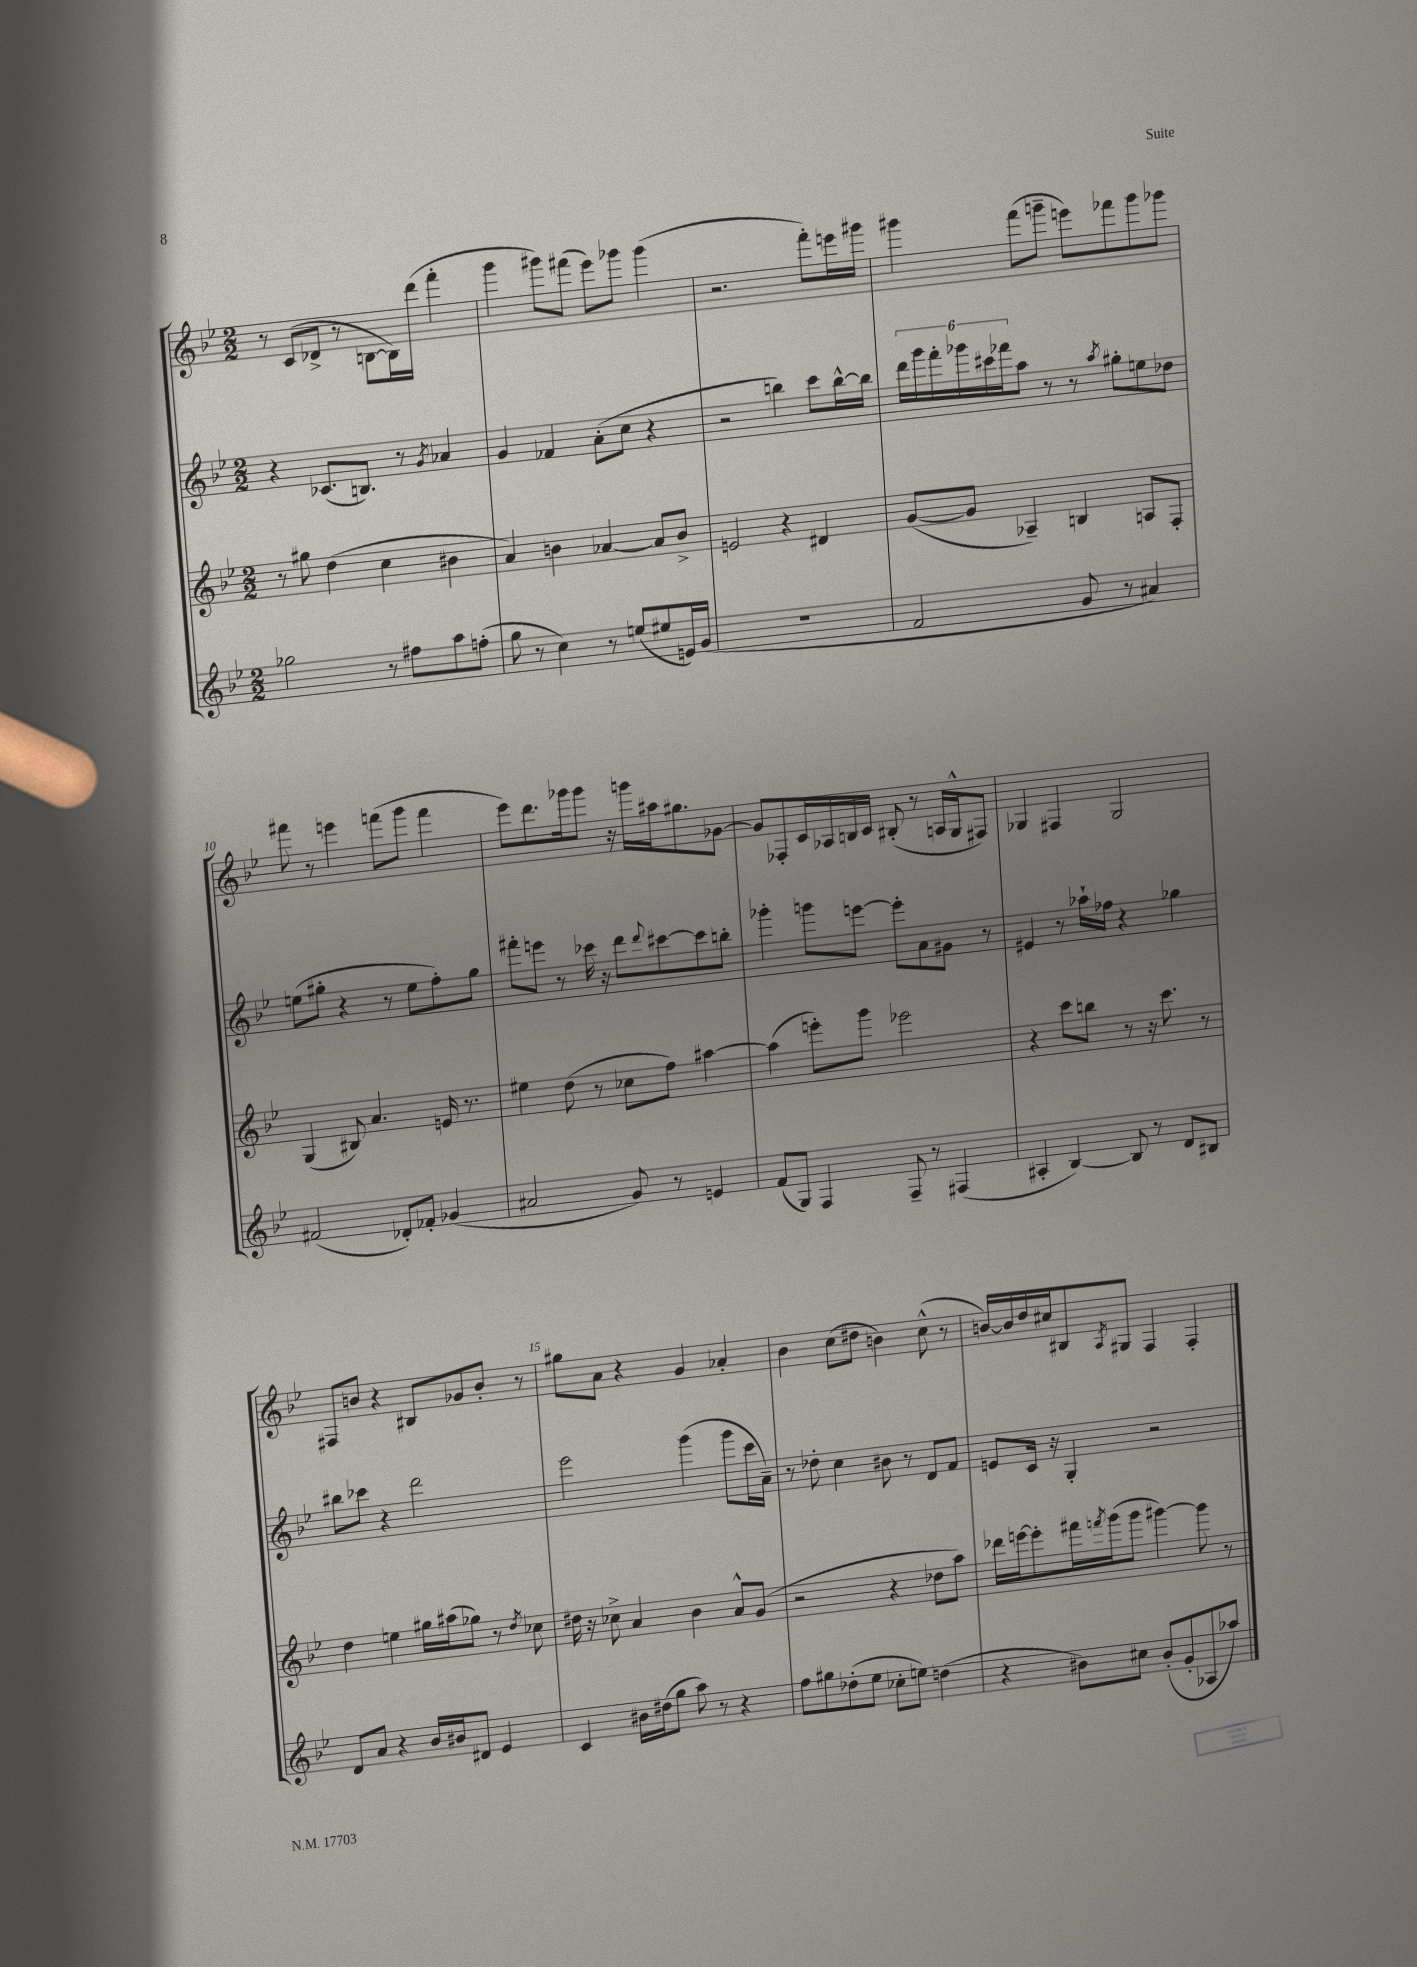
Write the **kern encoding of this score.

**kern	**kern	**kern	**kern
*staff4	*staff3	*staff2	*staff1
*clefG2	*clefG2	*clefG2	*clefG2
*k[b-e-]	*k[b-e-]	*k[b-e-]	*k[b-e-]
*M2/2	*M2/2	*M2/2	*M2/2
2gg-	8r	4r	8r
.	8gg#	.	(8c
.	(4dd	(8.c-	8d-^
.	.	.	8r
.	.	8.B)	.
8r	4cc	.	[8B
8ff#	.	8r	16B])
.	.	.	(16ddd
.	.	8qg	.
8aa	4b#	4a-	4fff'
(8ff'	.	.	.
=	=	=	=
8gg	4a)	4g	4ggg
8r	.	.	.
4cc)	4b	4f-	8ggg#)
.	.	.	(8fff#
8r	[4a-	(8a'	8eee-)
(8ee	.	8cc	8ggg-
8ee#	8a-]	4r	(4ggg-
16e)	8b^	.	.
(16g	.	.	.
=	=	=	=
1r	2e	2r	2.r
.	4r	4bb)	.
.	4d#	8ccc	8fff')
.	.	[16bb^^	16eee
.	.	16bb]	16ggg#
=	=	=	=
2f	([8g	24ddd	4ggg#
.	.	24ggg	.
.	.	24fff'	.
.	8g]	24ggg-	.
.	.	24ccc#	.
.	.	24fff-	.
.	4A-~)	8aa	(8fff
.	.	8r	8ggg~
8g	4B	8r	8eee)
.	.	8qaa	.
8r	.	8gg#'	8fff-
4a#)	8A	8ee	8ggg
.	8F'	8dd-	8ggg-
=	=	=	=
(2f#	(4G	(8ee	8fff#
.	.	8gg#'	8r
.	8B#)	4r	4eee
.	4.a	.	.
8d-')	.	8r	(8fff
8f-'	.	8ee	8ggg
(4g-	16e	8ff')	4fff
.	8.r	.	.
.	.	8gg#	.
=	=	=	=
2a#	4ee#	8fff#'	8eee-)
.	.	8eee	8.ddd
.	(8dd	8r	.
.	.	.	16ggg-
.	8r	16ccc-	8ggg-
.	.	16r	.
8g)	8cc-	8ddd	16r
.	.	.	16ggg
.	.	8qqddd	.
8r	8ff)	[8ccc#	16aa#
.	.	.	8.gg#
4e	[4aa#	8ccc#]	.
.	.	8bb'	[8g-
=	=	=	=
(8f	(4aa#]	4ggg-'	8g-]
8G)	.	.	8F-'
4F	8eee')	8ggg	16c
.	.	.	16A-
.	8ggg	[8eee	16B
.	.	.	16c
8F~	2eee-	8eee']	(8B#'
8r	.	8a	8r
(4F#	.	8g#	16A
.	.	.	16G^^
.	.	8r	8F#)
=	=	=	=
4A#'	4r	4e#	4G-
[4B-)	8ccc	8r	4F#
.	8bb	16aa-`	.
.	.	16ff-	.
8B-]	8r	4r	2G-
8r	16r	.	.
.	8.ccc	.	.
8d	.	4gg-	.
8B#	8r	.	.
=	=	=	=
8d	4dd	8bb#	8F#
8a	.	8ccc-	8b
4r	4ee	4r	4r
16b-	16gg#	2ddd	8B#
16b#	(16aa#	.	.
8d#	8gg-)	.	8g-
4e-	8r	.	8b'
.	8qdd	.	.
.	8cc-	.	8r
=	=	=	=
4c	16dd#	2eee-	8gg#
.	16r	.	.
.	8cc-^	.	8a
16b#	4a	.	4r
(16dd#	.	.	.
8gg	.	.	.
8aa)	4b-	(4ggg	4g
8r	.	.	.
4r	8a^^	8ggg	4a-'
.	(8g	16ccc	.
.	.	16a~)	.
=	=	=	=
8ff	2r	8r	4b-
8gg#	.	8dd-'	.
(8dd-'	.	4cc	(8cc
8ee-	.	.	8dd#
8cc-'	4r	8b#	4b)
8ee)	.	8r	.
(4dd	8dd-	8d	(8cc^^
.	8aa)	8f	8r
=	=	=	=
4r	16ddd-	8e	[16b)
.	[16eee	.	16b]
.	8eee']	16c	16dd
.	.	16r	16cc#
8b#)	16fff#	4G'	8B#
.	8qfff	.	.
.	(16ggg	.	.
.	.	.	8qA
8cc#	8ggg	.	8G#
(8b#'	[4ggg#)	2r	4F
8g'	.	.	.
8A-	8ggg#]	.	4F'
8aa-)	8r	.	.
==	==	==	==
*-	*-	*-	*-
